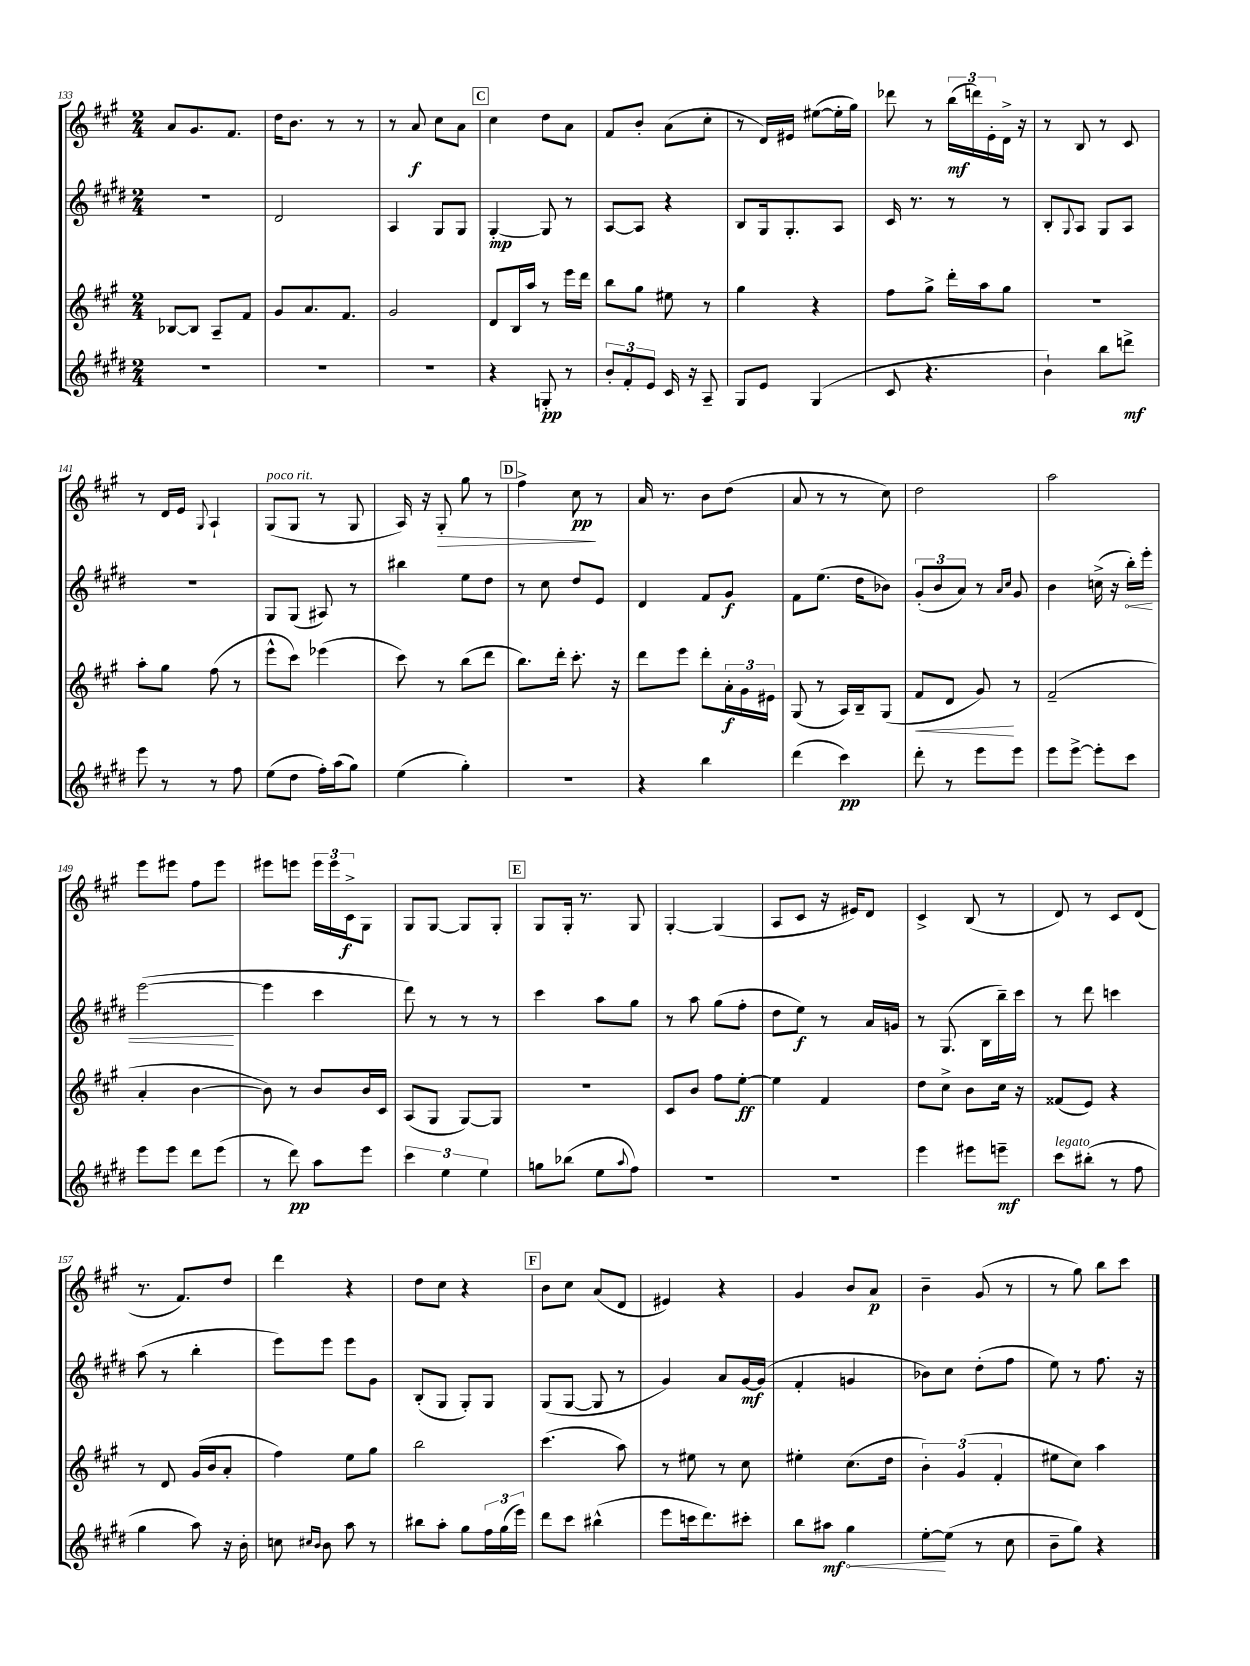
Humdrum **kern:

**kern	**dynam	**kern	**dynam	**kern	**dynam	**kern	**dynam
*part4	*part4	*part3	*part3	*part2	*part2	*part1	*part1
*staff4	*staff4	*staff3	*staff3	*staff2	*staff2	*staff1	*staff1
*clefG2	*	*clefG2	*	*clefG2	*	*clefG2	*
*k[f#c#g#d#]	*	*k[f#c#g#]	*	*k[f#c#g#d#]	*	*k[f#c#g#]	*
*M2/4	*	*M2/4	*	*M2/4	*	*M2/4	*
=133	=133	=133	=133	=133	=133	=133	=133
2r	.	[8B-X/L	.	2r	.	8a/L	.
.	.	8B-/J]	.	.	.	8.g#/	.
.	.	8A~/L	.	.	.	.	.
.	.	.	.	.	.	8.f#/J	.
.	.	8f#/J	.	.	.	.	.
=134	=134	=134	=134	=134	=134	=134	=134
2r	.	8g#/L	.	2d#/	.	16dd\KL	.
.	.	.	.	.	.	8.b\J	.
.	.	8.a/	.	.	.	.	.
.	.	.	.	.	.	8r	.
.	.	8.f#/J	.	.	.	.	.
.	.	.	.	.	.	8r	.
=135	=135	=135	=135	=135	=135	=135	=135
2r	.	2g#/	.	4A/	.	8r	.
.	.	.	.	.	.	8a/	f
.	.	.	.	8G#/L	.	8cc#\L	.
.	.	.	.	8G#/J	.	8a\J	.
!!LO:REH:place=s1:t=C
=136	=136	=136	=136	=136	=136	=136	=136
4r	.	8d/L	.	[4G#'/	mp	4cc#\	.
.	.	16B/L	.	.	.	.	.
.	.	16aa/JJ	.	.	.	.	.
8Gn'/	pp	8r	.	8G#/]	.	8dd\L	.
8r	.	16eee\LL	.	8r	.	8a\J	.
.	.	16ddd\JJ	.	.	.	.	.
=137	=137	=137	=137	=137	=137	=137	=137
12b'/L	.	8bb\L	.	[8A/L	.	8f#/L	.
12f#'/	.	.	.	.	.	.	.
.	.	8gg#\J	.	8A/J]	.	8b'/J	.
12e/J	.	.	.	.	.	.	.
16c#/	.	8ee#X\	.	4r	.	(8a\L	.
16r	.	.	.	.	.	.	.
8A~/	.	8r	.	.	.	8cc#'\J	.
=138	=138	=138	=138	=138	=138	=138	=138
8G#/L	.	4gg#\	.	8B/L	.	8r	.
8e/J	.	.	.	16G#/k	.	16d/LL)	.
.	.	.	.	8.G#'/	.	16e#X/JJ	.
(4G#/	.	4r	.	.	.	([8ee#X\L	.
.	.	.	.	8A/J	.	16ee#'\L]	.
.	.	.	.	.	.	16gg#\JJ)	.
=139	=139	=139	=139	=139	=139	=139	=139
8c#/	.	8ff#\L	.	16c#/	.	8ddd-X\	.
.	.	.	.	8.r	.	.	.
4.r	.	8gg#^\J	.	.	.	8r	.
.	.	16ddd'\LL	.	8r	.	(24bb\LL	mf
.	.	.	.	.	.	24dddn\)	.
.	.	16aa\J	.	.	.	.	.
.	.	.	.	.	.	24e'\	.
.	.	8gg#\J	.	8r	.	16d^\JJ	.
.	.	.	.	.	.	16r	.
=140	=140	=140	=140	=140	=140	=140	=140
4b`\)	.	2r	.	8B'/L	.	8r	.
.	.	.	.	8qqG#/	.	.	.
.	.	.	.	8A/J	.	8B/	.
8bb\L	.	.	.	8G#/L	.	8r	.
8dddn^\J	mf	.	.	8A/J	.	8c#/	.
!!LO:LB:g=z
=141	=141	=141	=141	=141	=141	=141	=141
8eee\	.	8aa'\L	.	2r	.	8r	.
8r	.	8gg#\J	.	.	.	16d/LL	.
.	.	.	.	.	.	16e/JJ	.
.	.	.	.	.	.	8qqG#/	.
8r	.	(8ff#\	.	.	.	4A`/	.
8ff#\	.	8r	.	.	.	.	.
=142	=142	=142	=142	=142	=142	=142	=142
!	!	!	!	!	!	!LO:TX:a:i:t=poco rit.	!
(8ee\L	.	8eee^^\L	.	8G#/L	.	(8G#/L	.
8dd#\J	.	8ccc#\J)	.	(8G#/J	.	8G#/J	.
16ff#'\LL)	.	(4eee-X\	.	8A#X/)	.	8r	.
(16aa\J	.	.	.	.	.	.	.
8gg#\J)	.	.	.	8r	.	8G#/	.
=143	=143	=143	=143	=143	=143	=143	=143
(4ee\	.	8ccc#\)	.	4bb#X\	.	16A/)	.
.	.	.	.	.	.	16r	.
!	!	!	!	!	!	!	!LO:HP:b
.	.	8r	.	.	.	8G#'/	>
4gg#'\)	.	(8bb\L	.	8ee\L	.	8gg#\	.
.	.	8ddd\J	.	8dd#\J	.	8r	.
!!LO:REH:place=s1:t=D
=144	=144	=144	=144	=144	=144	=144	=144
2r	.	8.bb\L)	.	8r	.	4ff#^\	.
.	.	.	.	8cc#\	.	.	.
.	.	16ddd'\Jk	.	.	.	.	.
.	.	8.ccc#'\	.	8dd#/L	.	8cc#\	pp
.	.	.	.	8e/J	.	8r	]
.	.	16r	.	.	.	.	.
=145	=145	=145	=145	=145	=145	=145	=145
4r	.	8ddd\L	.	4d#/	.	16a/	.
.	.	.	.	.	.	8.r	.
.	.	8eee\J	.	.	.	.	.
4bb\	.	8ddd'\L	.	8f#/L	.	8b\L	.
.	.	24a'\L	f	8g#/J	f	(8dd\J	.
.	.	24g#\	.	.	.	.	.
.	.	24e#X\JJ	.	.	.	.	.
=146	=146	=146	=146	=146	=146	=146	=146
(4ddd#\	.	(8G#/	.	8f#\L	.	8a/	.
.	.	8r	.	(8.ee\J	.	8r	.
4ccc#\)	pp	16A/LL)	.	.	.	8r	.
.	.	16B~/J	.	16dd#\KL	.	.	.
.	.	(8G#/J	.	8b-X\J)	.	8cc#\)	.
=147	=147	=147	=147	=147	=147	=147	=147
!	!	!	!LO:HP:b	!	!	!	!
8ddd#'\	.	8f#/L	<	(12g#'/L	.	2dd\	.
.	.	.	.	12b/	.	.	.
8r	.	8d/J	.	.	.	.	.
.	.	.	.	12a/J)	.	.	.
8eee\L	.	8g#/)	.	8r	.	.	.
.	.	.	.	16qqa/LL	.	.	.
.	.	.	.	16qqcc#/JJ	.	.	.
8eee\J	.	8r	[	8g#/	.	.	.
=148	=148	=148	=148	=148	=148	=148	=148
8eee\L	.	(2f#~/	.	4b\	.	2aa\	.
[8eee^\J	.	.	.	.	.	.	.
8eee'\L]	.	.	.	(16ccn^\	.	.	.
.	.	.	.	16r	.	.	.
!	!	!	!	!	!LO:HP:b	!	!
8ccc#\J	.	.	.	16bb'\LL)	<	.	.
.	.	.	.	16eee'\JJ	.	.	.
!!LO:LB:g=z
=149	=149	=149	=149	=149	=149	=149	=149
8eee\L	.	4a'/	.	([2eee\	.	8eee\L	.
8eee\J	.	.	.	.	.	8eee#X\J	.
8ddd#\L	.	[4b\	.	.	.	8ff#\L	.
(8eee\J	.	.	.	.	.	8eee#\J	.
.	.	.	.	.	[	.	.
=150	=150	=150	=150	=150	=150	=150	=150
8r	.	8b\])	.	4eee\]	.	8eee#X\L	.
8ddd#\)	pp	8r	.	.	.	8eeen\J	.
8aa\L	.	8b/L	.	4ccc#\	.	24eee\LL	.
.	.	.	.	.	.	24eee\	.
.	.	.	.	.	.	24c#^\J	f
8eee\J	.	16b/L	.	.	.	8G#\J	.
.	.	16c#/JJ	.	.	.	.	.
=151	=151	=151	=151	=151	=151	=151	=151
6ccc#\	.	(8A/L	.	8ddd#\)	.	8G#/L	.
.	.	8G#/J	.	8r	.	[8G#/J	.
6ee\	.	.	.	.	.	.	.
.	.	[8G#/L)	.	8r	.	8G#/L]	.
6ee\	.	.	.	.	.	.	.
.	.	8G#/J]	.	8r	.	8G#'/J	.
!!LO:REH:place=s1:t=E
=152	=152	=152	=152	=152	=152	=152	=152
8ggn\L	.	2r	.	4ccc#\	.	8G#/L	.
(8bb-X\J	.	.	.	.	.	16G#'/Jk	.
.	.	.	.	.	.	8.r	.
8ee\L	.	.	.	8aa\L	.	.	.
8qqaa/	.	.	.	.	.	.	.
8ff#\J)	.	.	.	8gg#\J	.	8G#/	.
=153	=153	=153	=153	=153	=153	=153	=153
2r	.	8c#/L	.	8r	.	[4G#'/	.
.	.	8b/J	.	8aa\	.	.	.
.	.	8ff#\L	.	(8gg#\L	.	(4G#/]	.
.	.	[8ee'\J	ff	8ff#'\J	.	.	.
=154	=154	=154	=154	=154	=154	=154	=154
2r	.	4ee\]	.	8dd#\L	.	8A/L	.
.	.	.	.	8ee\J)	f	8c#/J	.
.	.	4f#/	.	8r	.	16r	.
.	.	.	.	.	.	16e#X/KL)	.
.	.	.	.	16a/LL	.	8d/J	.
.	.	.	.	16gn/JJ	.	.	.
=155	=155	=155	=155	=155	=155	=155	=155
4eee\	.	8dd\L	.	8r	.	4c#^/	.
.	.	8cc#^\J	.	(8.G#/	.	.	.
8eee#X\L	.	8b\L	.	.	.	(8B/	.
.	.	.	.	16B\LL	.	.	.
8eeen~\J	mf	16cc#\Jk	.	16bb~\)	.	8r	.
.	.	16r	.	16ccc#\JJ	.	.	.
=156	=156	=156	=156	=156	=156	=156	=156
!LO:TX:a:i:t=legato	!	!	!	!	!	!	!
8ccc#\L	.	(8f##X/L	.	8r	.	8d/)	.
(8bb#X'\J	.	8e/J)	.	8ddd#\	.	8r	.
8r	.	4r	.	4cccn\	.	8c#/L	.
8ff#\	.	.	.	.	.	(8d/J	.
!!LO:LB:g=z
=157	=157	=157	=157	=157	=157	=157	=157
4gg#\	.	8r	.	(8aa\	.	8.r	.
.	.	8d/	.	8r	.	.	.
.	.	.	.	.	.	8.f#/L)	.
8aa\)	.	(16g#/LL	.	4bb'\	.	.	.
.	.	16b/J	.	.	.	.	.
16r	.	8a'/J	.	.	.	8dd/J	.
16b'\	.	.	.	.	.	.	.
=158	=158	=158	=158	=158	=158	=158	=158
8ccn\	.	4ff#\)	.	8eee\L)	.	4ddd\	.
16qqcc#X/LL	.	.	.	.	.	.	.
16qqb/JJ	.	.	.	.	.	.	.
8b\	.	.	.	8eee\J	.	.	.
8aa\	.	8ee\L	.	8eee\L	.	4r	.
8r	.	8gg#\J	.	8g#\J	.	.	.
=159	=159	=159	=159	=159	=159	=159	=159
8bb#X\L	.	2bb\	.	(8B'/L	.	8dd\L	.
8aa'\J	.	.	.	8G#/J	.	8cc#\J	.
8gg#\L	.	.	.	8G#'/L)	.	4r	.
24ff#\L	.	.	.	8G#/J	.	.	.
(24gg#\	.	.	.	.	.	.	.
24eee\JJ)	.	.	.	.	.	.	.
!!LO:REH:place=s1:t=F
=160	=160	=160	=160	=160	=160	=160	=160
8ddd#\L	.	(4.ccc#\	.	(8G#/L	.	8b\L	.
8ccc#\J	.	.	.	[8G#/J	.	8cc#\J	.
(4bb#X^^\	.	.	.	8G#/]	.	(8a/L	.
.	.	8aa\)	.	8r	.	8d/J	.
=161	=161	=161	=161	=161	=161	=161	=161
8eee\L	.	8r	.	4g#/)	.	4e#X/)	.
16cccn\k	.	8ee#X\	.	.	.	.	.
8.ddd#\)	.	.	.	.	.	.	.
.	.	8r	.	8a/L	.	4r	.
8ccc#X'\J	.	8cc#\	.	[16g#/L	mf	.	.
.	.	.	.	(16g#/JJ]	.	.	.
=162	=162	=162	=162	=162	=162	=162	=162
8bb\L	.	4ee#X'\	.	4f#'/	.	4g#/	.
!	!LO:HP:b	!	!	!	!	!	!
8aa#X\J	< mf	.	.	.	.	.	.
4gg#\	.	(8.cc#\L	.	4gn/	.	8b/L	.
.	.	.	.	.	.	8a/J	p
.	.	16dd\Jk	.	.	.	.	.
=163	=163	=163	=163	=163	=163	=163	=163
[8ee'\L	.	6b'\)	.	8b-X\L)	.	4b~\	.
(8ee\J]	[	.	.	8cc#\J	.	.	.
.	.	(6g#/	.	.	.	.	.
8r	.	.	.	(8dd#'\L	.	(8g#/	.
.	.	6f#'/	.	.	.	.	.
8cc#\	.	.	.	8ff#\J	.	8r	.
=164	=164	=164	=164	=164	=164	=164	=164
8b~\L	.	8ee#X\L	.	8ee\)	.	8r	.
8gg#\J)	.	8cc#\J)	.	8r	.	8gg#\)	.
4r	.	4aa\	.	8.ff#\	.	8bb\L	.
.	.	.	.	.	.	8ccc#\J	.
.	.	.	.	16r	.	.	.
==	==	==	==	==	==	==	==
*-	*-	*-	*-	*-	*-	*-	*-
